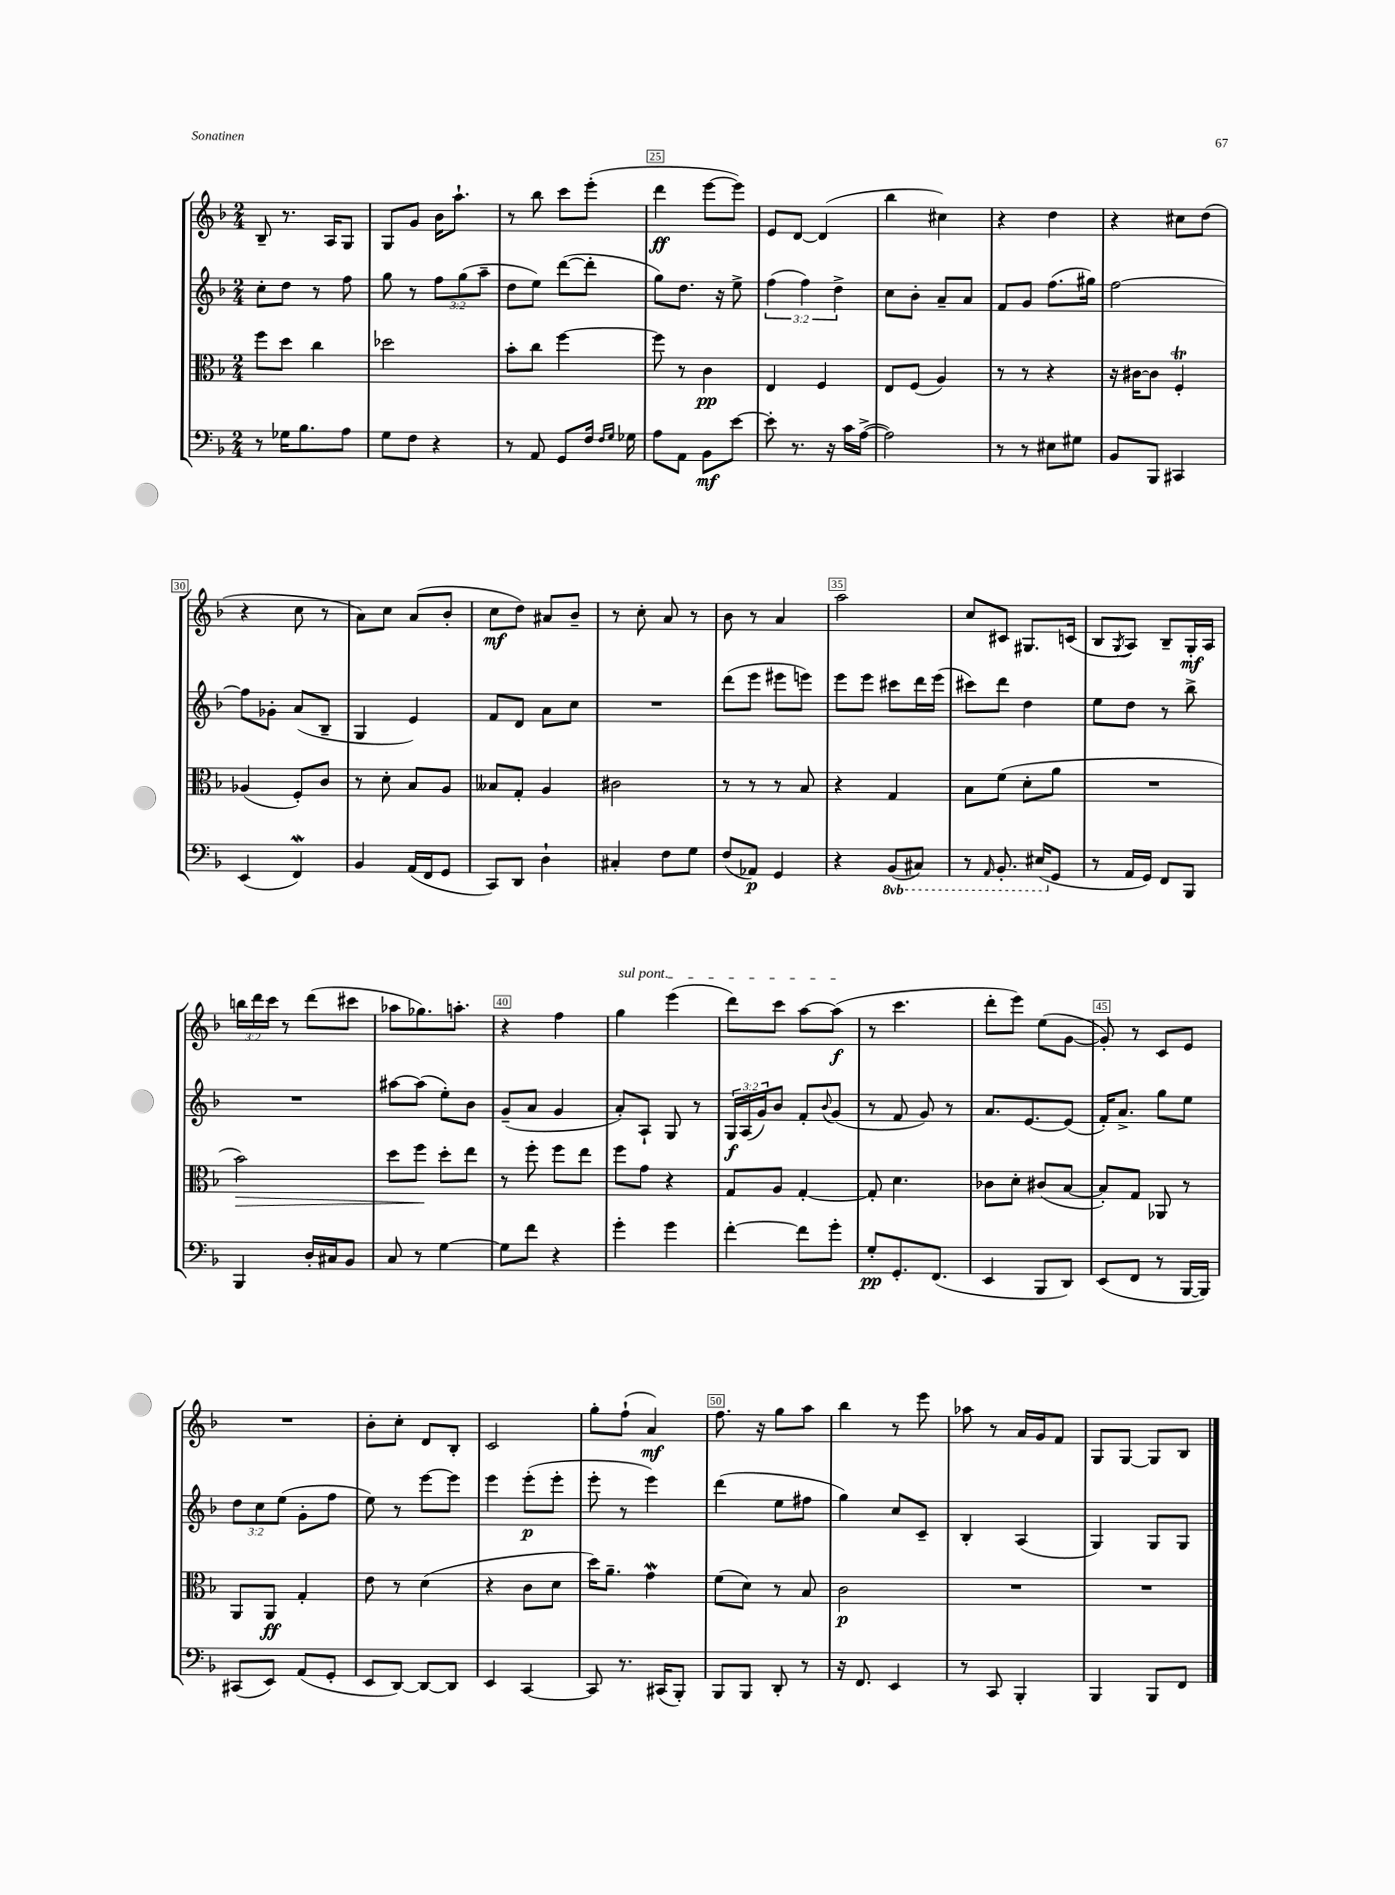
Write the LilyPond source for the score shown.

<<
\new StaffGroup <<
\new Staff = "s0" {
    \clef treble \key f \major \numericTimeSignature \time 2/4 \override Staff.TupletNumber.text = #tuplet-number::calc-fraction-text
    bes8-- r8. a16 g8 |
    g8 g'8 bes'16 a''8.-! |
    r8 bes''8 c'''8 e'''8-.( |
    d'''4\ff e'''8~ e'''8) |
    e'8 d'8~ d'4( |
    bes''4 cis''4) |
    r4 d''4 |
    r4 cis''8 d''8( |
    r4 c''8 r8 |
    a'8) c''8 a'8( bes'8-. |
    c''8\mf d''8) ais'8 bes'8-- |
    r8 c''8-. a'8 r8 |
    bes'8 r8 a'4 |
    a''2 |
    c''8 cis'8 gis8. c'16( |
    bes8 \acciaccatura { g8 } a8) bes8-- g16-.\mf a16 |
    \tuplet 3/2 { b''16 d'''16 c'''16 } r8 d'''8( cis'''8 |
    aes''8 ges''8.) a''8.-. |
    r4 f''4 |
    \once \override TextSpanner.bound-details.left.text = \markup { \italic "sul pont." } g''4\startTextSpan e'''4( |
    d'''8) c'''8 a''8~ a''8\f\stopTextSpan( |
    r8 c'''4. |
    d'''8-. e'''8) e''8( g'8~ |
    g'8-.) r8 c'8 e'8 |
    R2 |
    bes'8-. c''8-. d'8 bes8-. |
    c'2 |
    g''8-. f''8-!( a'4\mf) |
    f''8. r16 g''8 a''8 |
    bes''4 r8 e'''8 |
    aes''8 r8 a'16 g'16 f'8 |
    g8 g8~ g8 bes8 \bar "|." |
}
\new Staff = "s1" {
    \clef treble \key f \major \numericTimeSignature \time 2/4 \override Staff.TupletNumber.text = #tuplet-number::calc-fraction-text
    c''8-. d''8 r8 f''8 |
    g''8 r8 \tuplet 3/2 { f''8 g''8( a''8-- } |
    d''8 e''8) d'''8~( d'''8-. |
    g''8) d''8. r16 e''8-> |
    \tuplet 3/2 { f''4( f''4) d''4-> } |
    c''8 bes'8-. a'8-- a'8 |
    f'8 g'8 f''8.( gis''16) |
    f''2~ |
    f''8 ges'8-. a'8( bes8-- |
    g4 e'4) |
    f'8 d'8 a'8 c''8 |
    R2 |
    d'''8( e'''8 eis'''8 e'''8) |
    e'''8 e'''8 cis'''8 d'''16 e'''16( |
    cis'''8) d'''8 d''4 |
    e''8 d''8 r8 bes''8-> |
    R2 |
    ais''8~ ais''8( e''8-.) bes'8 |
    g'8--( a'8 g'4 |
    a'8-.) a8-! g8 r8 |
    \tuplet 3/2 { g16\f a16( g'16) } bes'8 f'8-. \appoggiatura { bes'8 } g'8( |
    r8 f'8 g'8) r8 |
    a'8. e'8.~ e'8( |
    f'16-.) a'8.-> g''8 e''8 |
    \tuplet 3/2 { d''8 c''8 e''8( } g'8-. f''8 |
    e''8) r8 e'''8~ e'''8 |
    e'''4 e'''8-.\p( e'''8-. |
    e'''8-. r8 e'''4) |
    d'''4( e''8 fis''8 |
    g''4) c''8 c'8-- |
    bes4-. a4( |
    g4) g8 g8 \bar "|." |
}
\new Staff = "s2" {
    \clef alto \key f \major \numericTimeSignature \time 2/4
    f''8 d''8 c''4 |
    des''2 |
    bes'8-. c''8 f''4~ |
    f''8 r8 c'4\pp |
    e4 f4 |
    e8 f8( a4) |
    r8 r8 r4 |
    r16 cis'16~ cis'8 f4-.\trill |
    aes4( f8-.) c'8 |
    r8 d'8-. bes8 a8 |
    beses8 g8-. a4 |
    cis'2 |
    r8 r8 r8 bes8 |
    r4 g4 |
    bes8 f'8( d'8-. a'8 |
    R2 |
    bes'2\>) |
    d''8 f''8\! d''8-. e''8 |
    r8 f''8-. f''8 e''8 |
    f''8 g'8 r4 |
    g8 a8 g4~-. |
    g8-. d'4. |
    ces'8 d'8-. cis'8( bes8~ |
    bes8-.) g8 aes,8 r8 |
    a,8 a,8\ff g4-. |
    e'8 r8 d'4( |
    r4 c'8 d'8 |
    d''16) a'8.-- g'4\mordent |
    f'8( d'8) r8 bes8 |
    c'2\p |
    R2 |
    R2 \bar "|." |
}
\new Staff = "s3" {
    \clef bass \key f \major \numericTimeSignature \time 2/4 \set Staff.ottavationMarkups = #ottavation-simple-ordinals
    r8 ges16 bes8. a8 |
    g8 f8 r4 |
    r8 a,8 g,8 f16 \grace { f16 g16 } ges16 |
    a8 a,8 bes,8\mf e'8~ |
    e'8-. r8. r16 c'16 a16~->( |
    a2) |
    r8 r8 eis8 gis8 |
    bes,8 bes,,8 cis,4 |
    e,4( f,4\mordent) |
    bes,4 a,16( f,16 g,8 |
    c,8) d,8 d4-! |
    cis4-. f8 g8 |
    f8( aes,8\p) g,4 |
    r4 \ottava #-1 bes,,8( cis,8) |
    r8 \grace { a,,16 } bes,,8.-. eis,16( \ottava #0 g,8 |
    r8 a,16 g,16) f,8 bes,,8 |
    bes,,4 d16-. cis16 bes,8 |
    c8 r8 g4~ |
    g8 f'8 r4 |
    g'4-. g'4 |
    f'4~-. f'8 g'8-. |
    g8-.\pp g,8.-. f,8.( |
    e,4 bes,,8 d,8) |
    e,8( f,8 r8 bes,,16~ bes,,16) |
    cis,8( e,8) a,8( g,8-. |
    e,8 d,8~) d,8~ d,8 |
    e,4 c,4~ |
    c,8 r8. cis,16( bes,,8-.) |
    bes,,8 bes,,8 d,8-. r8 |
    r16 f,8. e,4 |
    r8 c,8 bes,,4-. |
    bes,,4 bes,,8 f,8 \bar "|." |
}
>>
>>
\layout { \context { \Score currentBarNumber = #22 \override BarNumber.break-visibility = ##(#f #t #t) barNumberVisibility = #(every-nth-bar-number-visible 5) \override BarNumber.stencil = #(make-stencil-boxer 0.1 0.3 ly:text-interface::print) } }
